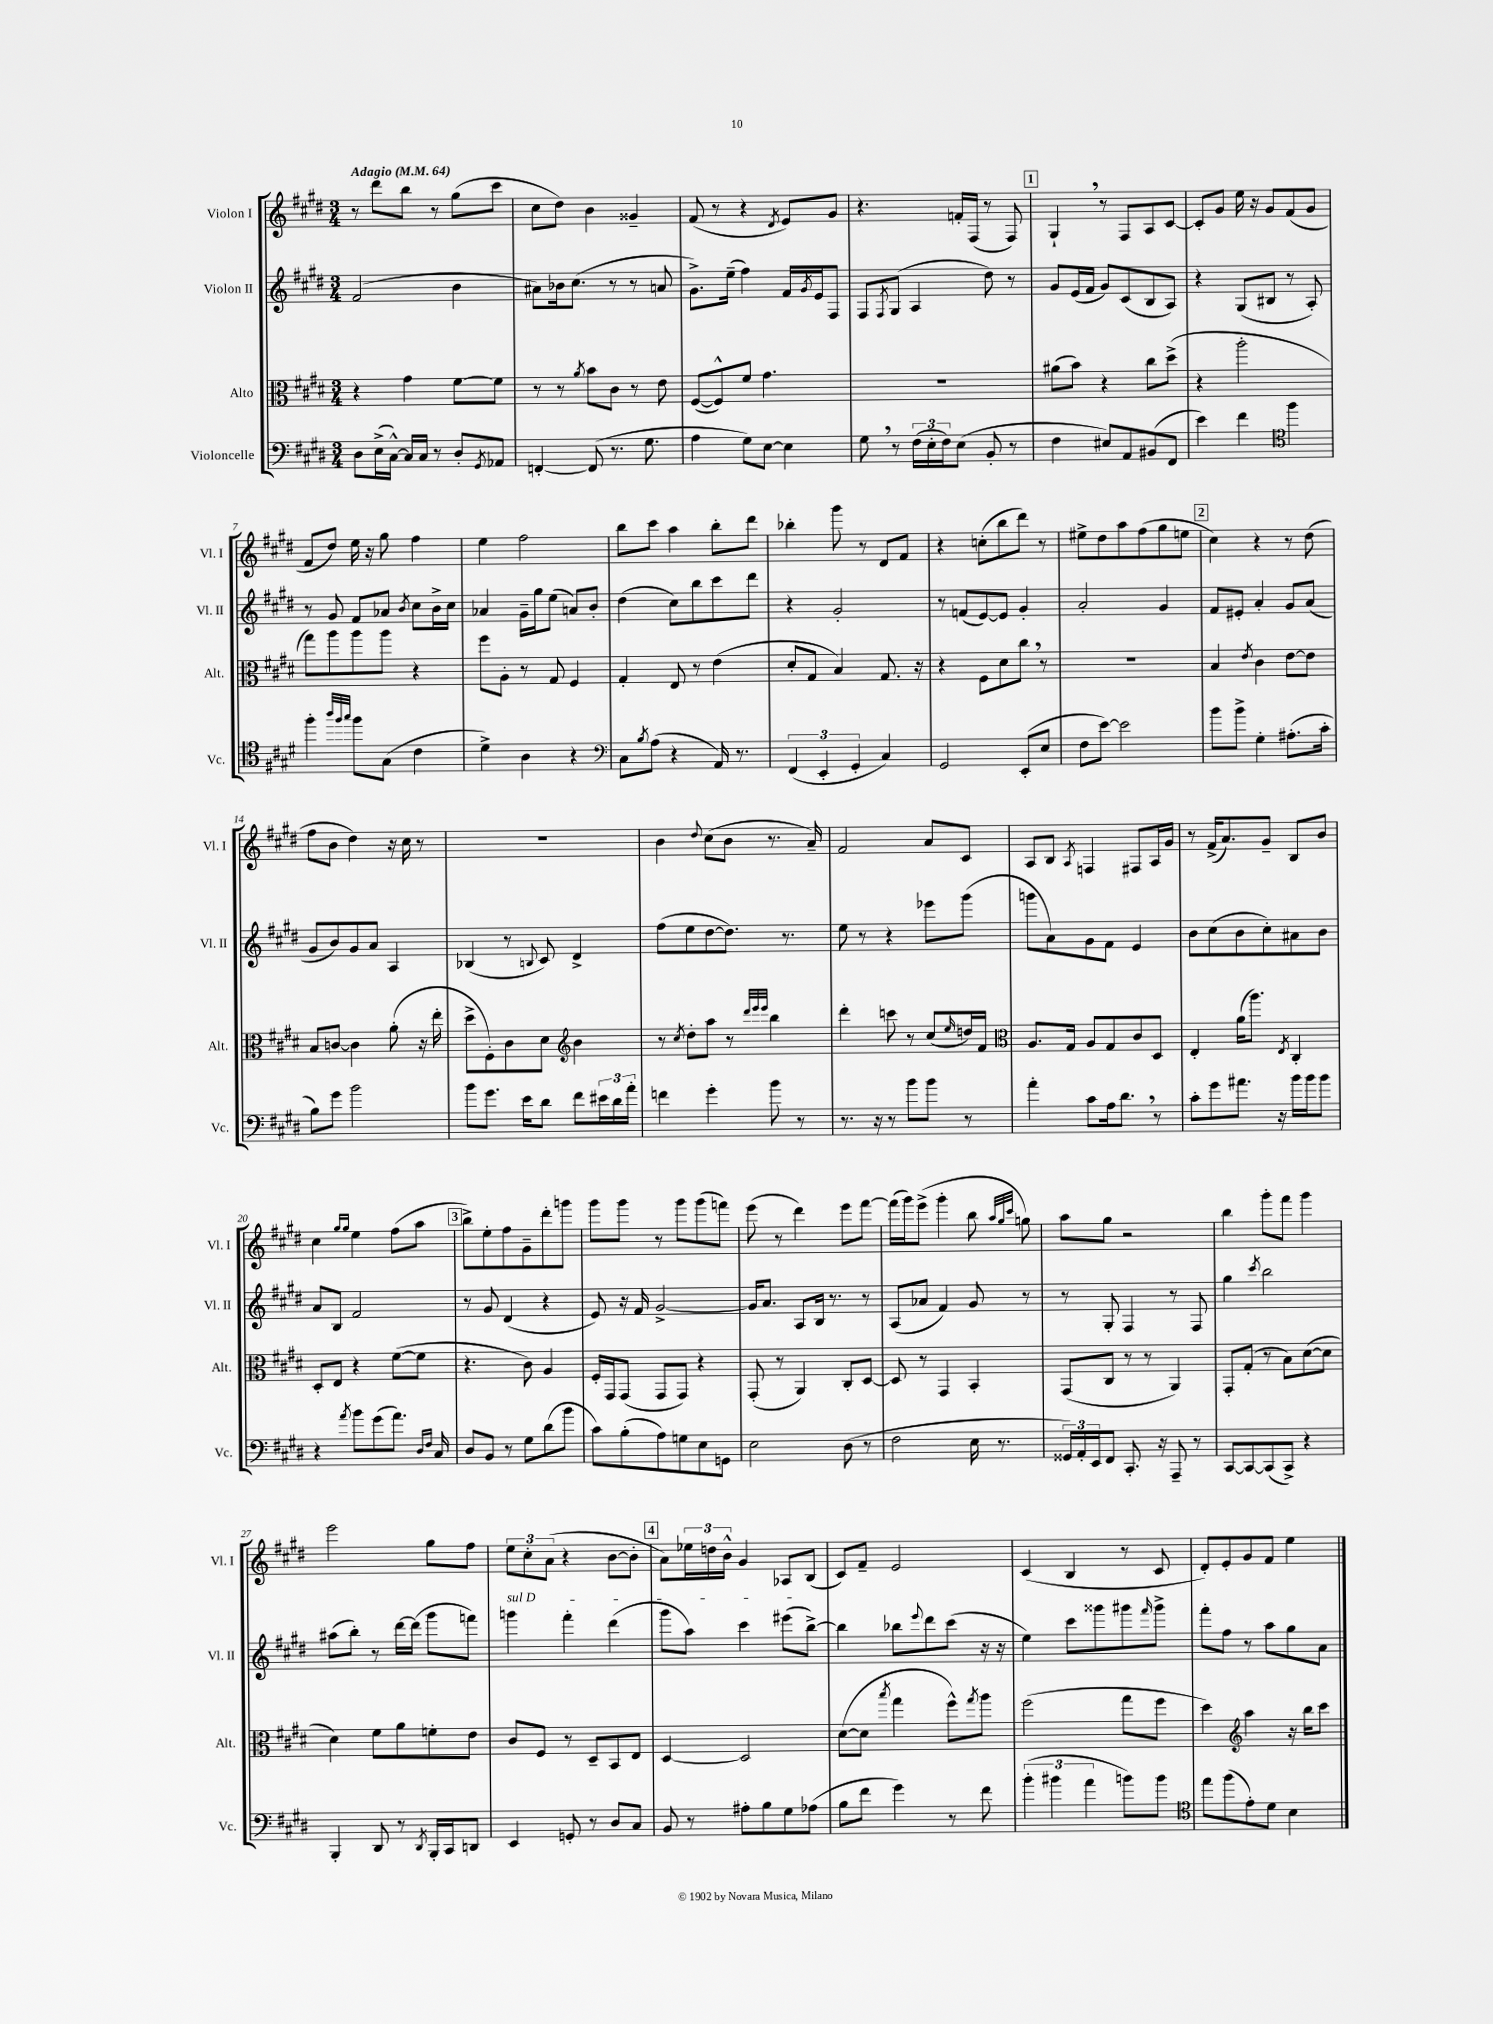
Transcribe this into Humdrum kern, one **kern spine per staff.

**kern	**kern	**kern	**kern
*staff4	*staff3	*staff2	*staff1
*clefF4	*clefC3	*clefG2	*clefG2
*k[f#c#g#d#]	*k[f#c#g#d#]	*k[f#c#g#d#]	*k[f#c#g#d#]
*M3/4	*M3/4	*M3/4	*M3/4
*MM64	*MM64	*MM64	*MM64
8D#	4r	(2f#	8r
(16E^	.	.	8ddd#
[16C#^^)	.	.	.
16C#]	4g#	.	8bb
16C#	.	.	.
8r	.	.	8r
8D#'	[8f#	4b	(8gg#
8qGG#	.	.	.
8AA-	8f#]	.	8ccc#
=	=	=	=
[4FF'	8r	8a#)	8cc#
.	8r	16b-	8dd#)
.	.	(8.cc#	.
.	8qa	.	.
(8FF]	8b	.	4b
8.r	8c#	8r	.
.	8r	8r	4g##~
8.G#	.	.	.
.	8e	8a	.
=	=	=	=
4A	([8F#	8.g#^)	(8f#
.	8F#^^])	.	8r
.	.	(16ee~	.
8G#)	8f#	4ff#)	4r
[8E	4.g#	.	.
.	.	.	8qd#
4E]	.	16f#	8e)
.	.	8qg#	.
.	.	16e	.
.	.	8F#	8g#
=	=	=	=
8G#	2.r	8F#	4.r
.	.	8qF#	.
8r	.	(8G#	.
(24F#	.	4A	.
24E'	.	.	.
24F#)	.	.	.
(8E	.	.	16f'
.	.	.	(16F#
8BB'	.	8dd#)	8r
8r	.	8r	8F#)
=	=	=	=
4F#	(8a#	8g#	4G#`
.	8b)	(16e	.
.	.	16f#	.
8E#)	4r	8g#)	8r
8AA	.	(8c#	8F#
(8BB#	8cc#	8B	8A
8FF#	(8dd#^	8A)	[8c#
=	=	=	=
4e)	4r	4r	8c#']
.	.	.	8g#
4f#	2aa'	(8G#	16ee
.	.	.	16r
.	.	8B#	8g#
*clefC4	*	*	*
4ff#	.	8r	(8f#
.	.	8A')	8g#
=	=	=	=
4ff#'	8gg#)	8r	8f#
.	8aa	8g#	8dd#)
32qqaa	.	.	.
32qqff#	.	.	.
32qqgg#	.	.	.
8ff#	8aa	8f#	16ee
.	.	.	16r
(8G#	8aa	8a-	8gg#
.	.	8qb	.
4c#	4r	8cc#	4ff#
.	.	16b^	.
.	.	16cc#	.
=	=	=	=
4d#^)	8ff#	4a-	4ee
.	8A'	.	.
4A	8r	16g#~	2ff#
.	.	16gg#	.
.	8G#	(8ee	.
4r	4F#	8a)	.
.	.	8b'	.
=	=	=	=
*clefF4	*	*	*
8C#	4G#'	(4dd#	8bb
8qB	.	.	.
(8A	.	.	8ccc#
4r	8E	8cc#)	4aa
.	8r	8bb	.
16AA)	(4e	8ccc#	8bb'
8.r	.	.	.
.	.	8ddd#	8ddd#
=	=	=	=
(6FF#	8d#'	4r	4bb-'
.	8G#	.	.
6EE'	.	.	.
.	4B)	2g#'	8ggg#
6GG#'	.	.	.
.	.	.	8r
4C#)	8.G#	.	8d#
.	.	.	8f#
.	16r	.	.
=	=	=	=
2GG#	4r	8r	4r
.	.	(8f	.
.	8F#	[8e)	(8cc'
.	8d#	8e]	8bb
(8EE'	8cc#	4g#'	8ddd#)
8E	8r	.	8r
=	=	=	=
8F#	2.r	2a'	8ee#^
[8e)	.	.	8dd#
2e]	.	.	8aa
.	.	.	(8ff#
.	.	4g#	8gg#
.	.	.	8ee
=	=	=	=
8b	4B	8f#	4cc#)
8b^	.	8e#'	.
.	8qe	.	.
4G#'	4c#	4a'	4r
(8.A#'	[8e	8g#	8r
.	8e]	(8a	(8dd#
16c#'	.	.	.
=	=	=	=
8B)	8B	8g#	8ff#
8g#	[8c	8b)	8b
2b	4c]	8g#	4dd#)
.	.	8a	.
.	(8a'	4A	16r
.	.	.	16cc#
.	16r	.	8r
.	16ee'	.	.
=	=	=	=
8b	8dd#^	(4B-	2.r
8.g#	8F#')	.	.
.	8c#	8r	.
16e	.	.	.
.	.	8qqB	.
8d#	8d#	8c#)	.
*	*clefG2	*	*
8f#	4b	4d#^	.
24e#	.	.	.
24d#	.	.	.
24a'	.	.	.
=	=	=	=
4f	8r	(8ff#	4b
.	8qcc#	.	.
.	8dd#'	8ee	.
.	.	.	8qqdd#
4g#'	8aa	[8dd#	(8cc#
.	8r	8.dd#])	8b
.	32qqddd#	.	.
.	32qqeee	.	.
.	32qqeee	.	.
8b	4bb	.	8.r
.	.	8.r	.
8r	.	.	.
.	.	.	16a~)
=	=	=	=
8.r	4ddd#'	8ee	2f#
.	.	8r	.
16r	.	.	.
8r	8ccc	4r	.
8b	8r	.	.
8b	(8cc#	8eee-	8a
.	16qqee	.	.
8r	16dd)	(8ggg#	8c#
.	16f#	.	.
=	=	=	=
*	*clefC3	*	*
4a'	8.A	8ggg	8A
.	.	8a)	8B
.	16G#	.	.
.	.	.	8qA
8c#	8A	8g#	4F
16A	8G#	8f#	.
8.d#	.	.	.
.	8c#	4e	8F#
8r	8D#	.	16A
.	.	.	16g#
=	=	=	=
8c#'	4E'	8b	8r
8g#	.	(8cc#	(16f#^
.	.	.	8.a)
8.a#	(16a	8b	.
.	8.aa)	.	.
.	.	8cc#')	8g#~
16r	.	.	.
.	8qE	.	.
16b	4C#'	8a#	8B
16b	.	.	.
8b	.	8b	8b
=	=	=	=
4r	8D#'	8a	4cc#
.	8E	8B	.
.	.	.	16qqgg#
8qa	.	.	16qqgg#
8b	4r	2f#	4ee
(8g#	.	.	.
8.a)	([8f#	.	(8ff#
.	8f#]	.	8aa
16qqD#	.	.	.
16qqF#	.	.	.
16C#	.	.	.
=	=	=	=
8D#	4.r	8r	8bb^)
8BB	.	8g#	8ee'
8r	.	(4d#	8ff#
8G#	8c#)	.	8g#~
(8d#	4A	4r	8ddd#'
8b	.	.	8ggg
=	=	=	=
8c#)	16F#'	8e)	8ggg#
.	16GG#	.	.
(8B'	(8GG#	16r	8ggg#
.	.	16f#	.
8A)	8GG#	[2g#^	8r
8G	8GG#)	.	8ggg#
8E	4r	.	(8ggg#
8GG	.	.	8fff)
=	=	=	=
2E	(8GG#'	16g#]	(8eee
.	.	8.a	.
.	8r	.	8r
.	4AA)	8A	4ddd#)
.	.	16B	.
.	.	8.r	.
(8D#	8C#'	.	8eee
8r	[8D#	8r	[8fff#
=	=	=	=
2F#	8D#]	(8A	(16fff#]
.	.	.	16ggg#)
.	8r	8a-	(8eee^
.	4GG#	4f#)	4ggg#'
16E	4BB'	8g#	8bb
8.r	.	.	.
.	.	.	32qqaa
.	.	.	32qqgg#
.	.	.	32qqccc#
.	.	8r	8gg)
=	=	=	=
24GG##)	(8GG#	8r	8aa
24AA'	.	.	.
24EE	.	.	.
8FF#	8C#	8G#'	8gg#
8.CC#'	8r	4F#	2r
.	8r	.	.
16r	.	.	.
8AAA~	4AA)	8r	.
8r	.	8F#	.
=	=	=	=
[8CC#	8GG#'	4gg#	4bb
8CC#_	(8G#'	.	.
.	.	8qccc#	.
(8CC#]	8r	2bb	8ggg#'
8CC#^)	8B)	.	8fff#
4r	([8d#	.	4ggg#
.	8d#]	.	.
=	=	=	=
4BBB'	4d#)	(8aa#	2eee
.	.	8bb')	.
8DD#	8f#	8r	.
8r	8a	[16ddd#	.
.	.	(16ddd#]	.
8qDD#	.	.	.
16BBB'	8f'	8ggg#	8gg#
16CC#	.	.	.
8DD	8e	8fff)	8ff#
=	=	=	=
4EE	8c#	4ggg	12ee
.	.	.	12cc#'
.	8F#	.	.
.	.	.	(12a
8GG'	8r	4fff#'	4r
8r	8D#~	.	.
8D#	8BB	(4ddd#	[8b
8C#	8E	.	8b']
=	=	=	=
8BB	[4D#	8ggg#	8a)
8r	.	8aa)	24ee-
.	.	.	24dd
.	.	.	24b^^
8A#'	2D#]	4ccc#	4g#
8B	.	.	.
8G#	.	(8eee#	8A-
(8A-	.	[8bb^)	(8B
=	=	=	=
8B	([8d#	4bb]	8c#)
8f#	8d#]	.	8f#~
.	8qbb	.	.
4g#)	4gg#	8bb-	2e
.	.	8qqeee	.
.	.	8ddd#	.
8r	8ff#^^)	(8ccc#	.
.	8qgg#	.	.
8f#	8aa	16r	.
.	.	16r	.
=	=	=	=
(6b'	(2ff#	4ee)	(4c#
6b#	.	.	.
.	.	8ccc#	4B
6a	.	.	.
.	.	8ggg##	.
8b)	8gg#	8ggg#	8r
.	.	16qqfff#	.
8b	8ff#	8ggg#^	8c#
=	=	=	=
*clefC4	*	*	*
8ee	4dd#)	8fff#'	8d#')
(8ff#	.	8ff#	8e'
*	*clefG2	*	*
8e')	4aa	8r	8g#
8d#	.	8aa	8f#
4B	16r	8gg#	4ee
.	16bb	.	.
.	8ccc#	8a	.
==	==	==	==
*-	*-	*-	*-
